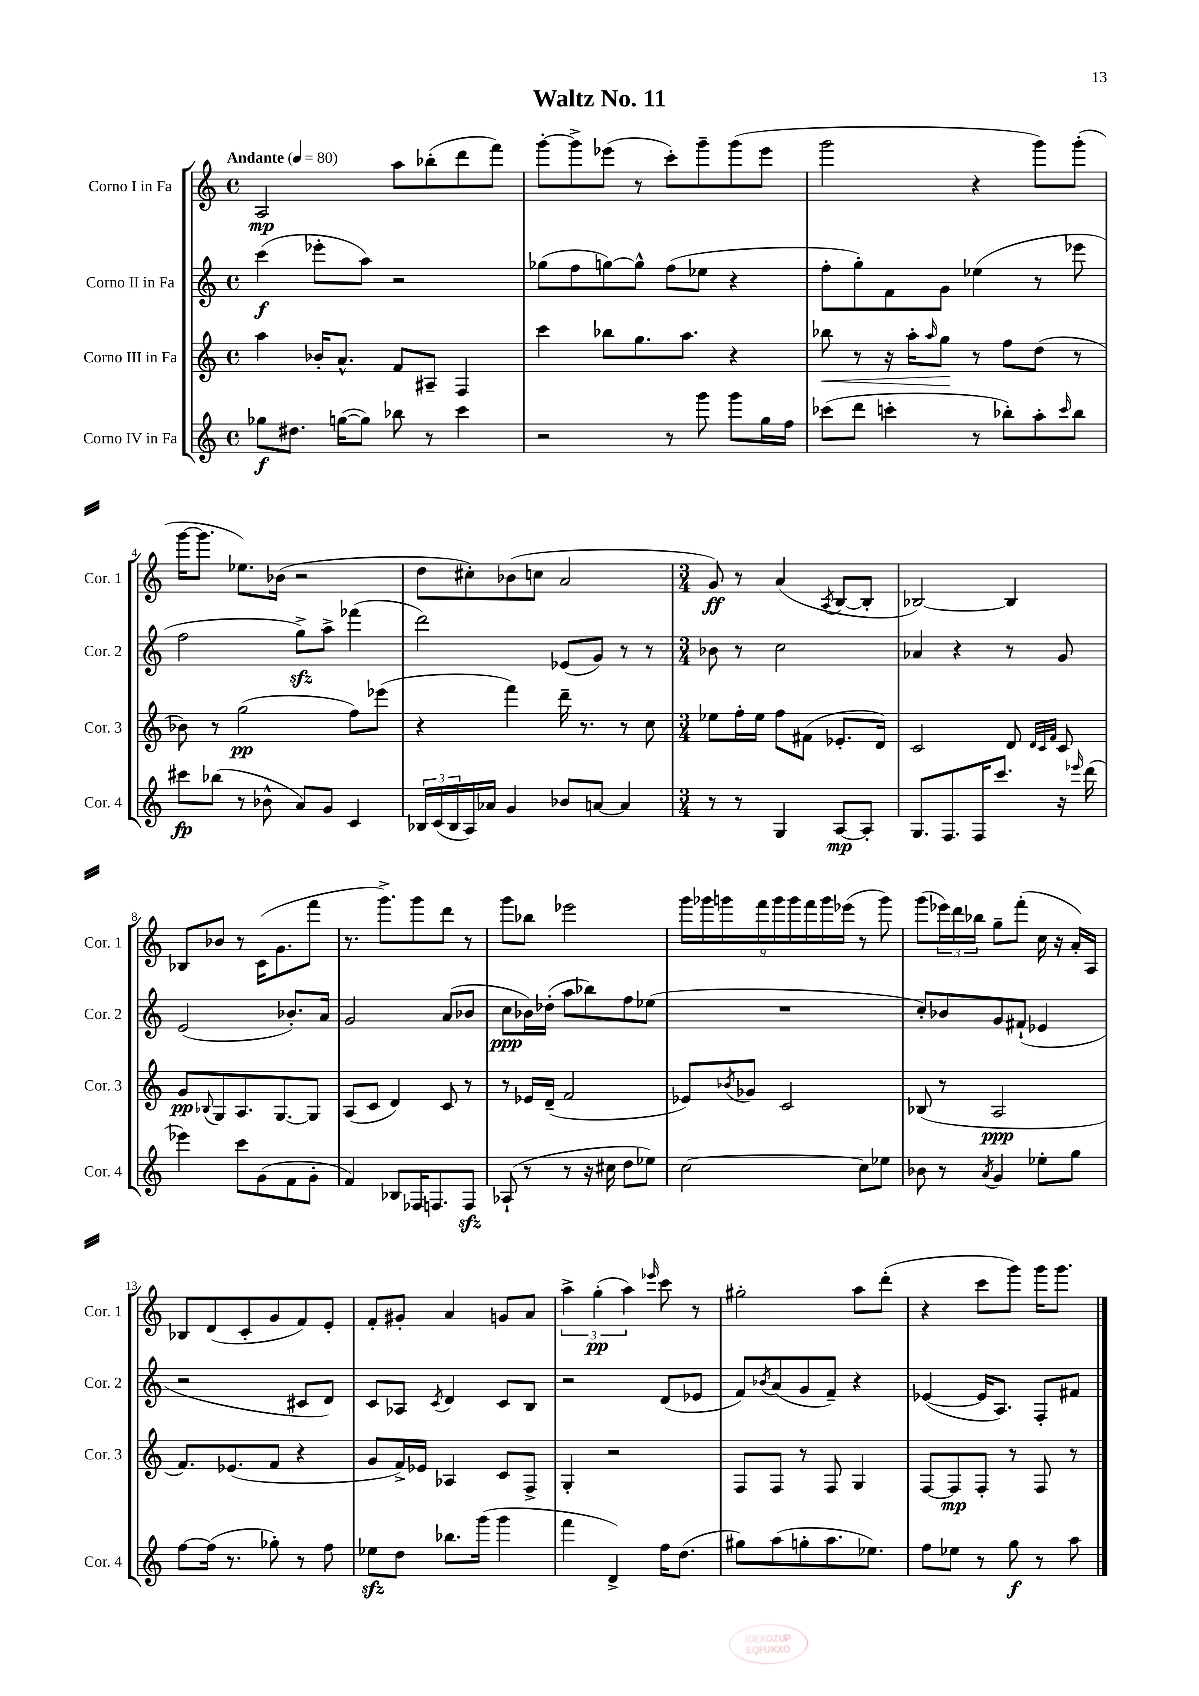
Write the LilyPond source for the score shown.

\header { title = "Waltz No. 11" }
<<
\new StaffGroup <<
\new Staff = "s0" \with { instrumentName = "Corno I in Fa" shortInstrumentName = "Cor. 1" } {
    \clef treble \key c \major \defaultTimeSignature \time 4/4 \tempo "Andante" 4 = 80
    a2\mp a''8 bes''8-.( d'''8 f'''8) |
    g'''8~-. g'''8-> ees'''8( r8 c'''8-.) g'''8-- g'''8( ees'''8 |
    g'''2 r4 g'''8) g'''8-.( |
    g'''16~ g'''8. ees''8.) bes'16( r2 |
    d''8 cis''8-.) bes'8( c''8 a'2 |
    \numericTimeSignature \time 3/4 g'8\ff) r8 a'4( \acciaccatura { a8 } b8~ b8-. |
    bes2~) bes4 |
    bes8 bes'8 r8 c'16( g'8. f'''8 |
    r8. g'''8.->) g'''8 d'''8 r8 |
    g'''8 bes''8 ees'''2 |
    \tuplet 9/8 { g'''16 ges'''16 g'''16 f'''16 g'''16 g'''16 f'''16 g'''16 ees'''16( } r8 g'''8) |
    g'''8( \tuplet 3/2 { ees'''16) d'''16 bes''16 } g''8-- f'''8-.( c''16 r16 a'16-.) a16 |
    bes8 d'8( c'8-. g'8 f'8) e'8-. |
    f'8-. gis'8-. a'4 g'8 a'8 |
    \tuplet 3/2 { a''4-> g''4-.\pp( a''4) } \grace { ees'''16 } c'''8 r8 |
    gis''2-. a''8 d'''8-.( |
    r4 c'''8 g'''8) g'''16 g'''8. \bar "|." |
}
\new Staff = "s1" \with { instrumentName = "Corno II in Fa" shortInstrumentName = "Cor. 2" } {
    \clef treble \key c \major \defaultTimeSignature \time 4/4
    c'''4\f( ees'''8-. a''8) r2 |
    ges''8( f''8 g''8~) g''8-^ f''8( ees''8 r4 |
    f''8-. g''8-.) f'8 g'8 ees''4( r8 ees'''8 |
    f''2 g''8->\sfz) a''8-> fes'''4( |
    d'''2) ees'8( g'8) r8 r8 |
    \numericTimeSignature \time 3/4 bes'8 r8 c''2 |
    aes'4 r4 r8 g'8 |
    e'2( bes'8.-.) a'16 |
    g'2 a'8( bes'8 |
    c''8\ppp bes'16) des''16-.( a''8 bes''8) f''8 ees''8( |
    R2. |
    c''8-.) bes'8 g'8 fis'8-!( ees'4 |
    r2 cis'8 d'8) |
    c'8 aes8 \acciaccatura { c'8 } d'4 c'8 b8 |
    r2 d'8( ees'8 |
    f'8) \acciaccatura { bes'8 } a'8( g'8 f'8--) r4 |
    ees'4~( ees'16 a8.) f8-. fis'8 \bar "|." |
}
\new Staff = "s2" \with { instrumentName = "Corno III in Fa" shortInstrumentName = "Cor. 3" } {
    \clef treble \key c \major \defaultTimeSignature \time 4/4
    a''4 bes'16-. a'8.-^ f'8 ais8-- f4 |
    c'''4 bes''8 g''8. a''8. r4 |
    bes''8\< r8 r16 a''16-. \grace { a''16 } g''8\! r8 f''8 d''8( r8 |
    bes'8) r8 g''2\pp( f''8) ees'''8( |
    r4 f'''4) d'''16-- r8. r8 c''8 |
    \numericTimeSignature \time 3/4 ees''8 f''16-. ees''16 f''8 fis'8( ees'8.-. d'16) |
    c'2 d'8 \grace { d'32 c'32 f'32 } c'8 |
    g'8\pp \appoggiatura { bes8 } g8 a8. g8.~ g8 |
    a8( c'8 d'4) c'8 r8 |
    r8 ees'16 d'16--( f'2 |
    ees'8) \acciaccatura { bes'8 } ges'8 c'2 |
    bes8( r8 a2\ppp |
    f'8.) ees'8.( f'8 r4 |
    g'8 f'16->) ees'16 aes4 c'8 f8-> |
    g4-. r2 |
    f8 f8 r8 f8 g4 |
    f8~ f8\mp f8-. r8 f8 r8 \bar "|." |
}
\new Staff = "s3" \with { instrumentName = "Corno IV in Fa" shortInstrumentName = "Cor. 4" } {
    \clef treble \key c \major \defaultTimeSignature \time 4/4
    ges''8\f dis''8. g''16~( g''8) bes''8 r8 c'''4 |
    r2 r8 g'''8 g'''8 g''16 f''16 |
    ces'''8( d'''8 c'''4-. r8 bes''8-.) a''8-. \grace { c'''16 } bes''8 |
    cis'''8\fp bes''8( r8 bes'8-^ a'8) g'8 c'4 |
    \tuplet 3/2 { bes16 c'16( bes16 } a16) aes'16 g'4 bes'8 a'8~ a'4 |
    \numericTimeSignature \time 3/4 r8 r8 g4 a8~\mp a8-. |
    g8. f8. f16 c'''8. r16 \grace { ees'''16 } d'''16( |
    ees'''4) c'''8 g'8( f'8 g'8-. |
    f'4) bes8 fes16 f8. f8\sfz |
    aes8-!( r8 r8 r16 cis''16 d''8 ees''8) |
    c''2~ c''8 ees''8 |
    bes'8 r8 \acciaccatura { a'8 } g'4 ees''8-. g''8 |
    f''8~ f''16( r8. ges''8-.) r8 f''8 |
    ees''8\sfz d''8 bes''8. g'''16( g'''4 |
    f'''4 d'4->) f''16 d''8.( |
    gis''8) a''8( g''8-. a''8. ees''8.) |
    f''8 ees''8 r8 g''8\f r8 a''8 \bar "|." |
}
>>
>>
